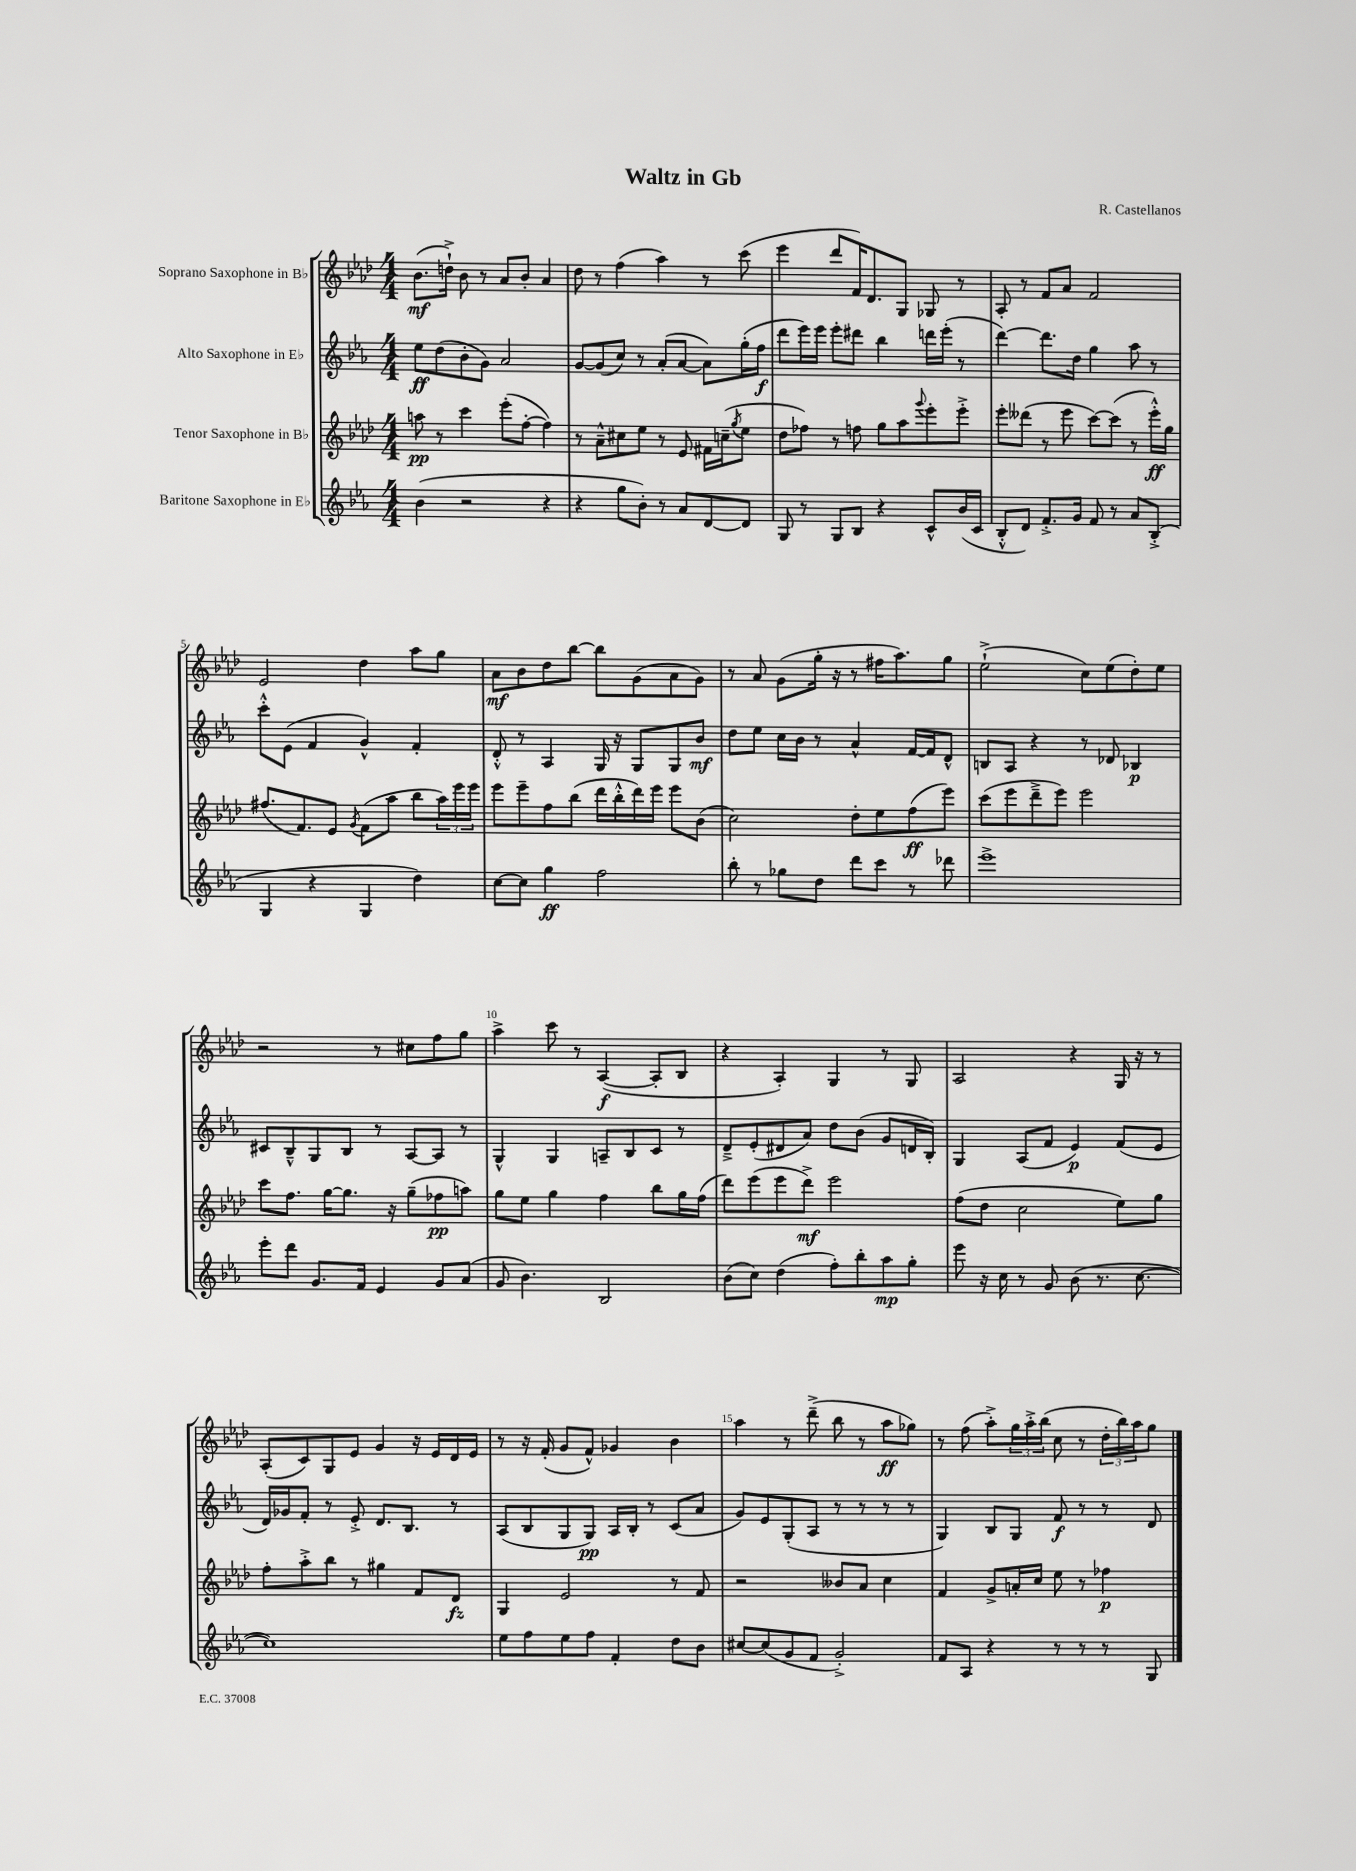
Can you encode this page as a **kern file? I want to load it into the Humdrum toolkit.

**kern	**dynam	**kern	**dynam	**kern	**dynam	**kern	**dynam
*part4	*part4	*part3	*part3	*part2	*part2	*part1	*part1
*staff4	*staff4	*staff3	*staff3	*staff2	*staff2	*staff1	*staff1
*I"Baritone Saxophone in E♭	*	*I"Tenor Saxophone in B♭	*	*I"Alto Saxophone in E♭	*	*I"Soprano Saxophone in B♭	*
*clefG2	*	*clefG2	*	*clefG2	*	*clefG2	*
*k[b-e-a-]	*	*k[b-e-a-d-]	*	*k[b-e-a-]	*	*k[b-e-a-d-]	*
*M4/4	*	*M4/4	*	*M4/4	*	*M4/4	*
=1	=1	=1	=1	=1	=1	=1	=1
(4b-\	.	8aan\	pp	8ee-\L	ff	(8.b-\L	mf
.	.	8r	.	(8dd\	.	.	.
.	.	.	.	.	.	16ddn`^\Jk)	.
2r	.	4ccc\	.	8b-'\	.	8b-\	.
.	.	.	.	8g\J)	.	8r	.
.	.	(8eee-'\L	.	2a-/	.	8a-/L	.
.	.	[8ff'\J	.	.	.	8b-'/J	.
4r	.	4ff\])	.	.	.	4a-/	.
=2	=2	=2	=2	=2	=2	=2	=2
4r	.	8r	.	[8g/L	.	8dd-\	.
.	.	8a-~^^\L	.	(8g/]	.	8r	.
8gg\L	.	8cc#X\	.	8cc/J)	.	(4ff\	.
8b-'\J)	.	8ee-\J	.	8r	.	.	.
8r	.	8r	.	(8a-'/L	.	4aa-\)	.
8a-/L	.	8e-/	.	[8a-/J	.	.	.
[8d/	.	16f#X\LL	.	8a-\L])	.	8r	.
.	.	(16ccn~\J	.	.	.	.	.
.	.	8qgg/	.	.	.	.	.
8d/J]	.	8ee-\J	.	(16gg'\L	.	(8ccc\	.
.	.	.	.	16ff\JJ	f	.	.
=3	=3	=3	=3	=3	=3	=3	=3
8G/	.	8dd-\L	.	8ddd\L	.	4eee-\	.
8r	.	8ff-X\J)	.	16eee-\L)	.	.	.
.	.	.	.	16eee-\JJ	.	.	.
8G/L	.	8r	.	8eee-'\L	.	8ddd-/L	.
8B-/J	.	8ffn\	.	8ddd#X\J	.	16f/K)	.
.	.	.	.	.	.	8.d-/	.
4r	.	8gg\L	.	4bb-\	.	.	.
.	.	8aa-\	.	.	.	8G/J	.
.	.	8qqggg/	.	.	.	.	.
8c^^/L	.	8eee-'\	.	16dddn\LL	.	8G-X/	.
.	.	.	.	(16eee-'\JJ	.	.	.
(16b-/L	.	8eee-'^\J	.	8r	.	8r	.
16c/JJ	.	.	.	.	.	.	.
=4	=4	=4	=4	=4	=4	=4	=4
8B-'^^/L	.	8eee-'\L	.	[4ddd\)	.	8A-'/	.
8d/J)	.	(8ddd--X\J	.	.	.	8r	.
8.f'^/L	.	8r	.	8.ddd\L]	.	8f/L	.
.	.	8eee-\	.	.	.	8a-/J	.
16g/Jk	.	.	.	16dd\Jk	.	.	.
8f/	.	[8ccc\L)	.	4gg\	.	2f/	.
8r	.	(8ccc\J]	.	.	.	.	.
8a-/L	.	8r	.	8aa-\	.	.	.
(8B-'^/J	.	16eee-'^^\LL)	ff	8r	.	.	.
.	.	16gg\JJ	.	.	.	.	.
!!LO:LB:g=z
=5	=5	=5	=5	=5	=5	=5	=5
4G/	.	(8.ff#X/L	.	8ccc'^^\L	.	2e-/	.
.	.	.	.	(8e-\J	.	.	.
.	.	8.f/)	.	.	.	.	.
4r	.	.	.	4f/	.	.	.
.	.	8e-/J	.	.	.	.	.
.	.	8qg/	.	.	.	.	.
4G/	.	(8f\L	.	4g^^/)	.	4dd-\	.
.	.	8aa-\J	.	.	.	.	.
4dd\)	.	8bb-\L	.	4f'/	.	8aa-\L	.
.	.	24aa-\L)	.	.	.	8gg\J	.
.	.	24eee-\	.	.	.	.	.
.	.	24eee-\JJ	.	.	.	.	.
=6	=6	=6	=6	=6	=6	=6	=6
[8cc\L	.	8eee-\L	.	8d'^^/	.	8a-\L	mf
8cc\J]	.	8eee-~\	.	8r	.	8b-\	.
4gg\	ff	8ff\	.	4A-/	.	8dd-\	.
.	.	(8bb-\J	.	.	.	[8bb-\J	.
2ff\	.	16ddd-\LL	.	16G/	.	8bb-\L]	.
.	.	16bb-'^^\	.	16r	.	.	.
.	.	16ddd-\)	.	8G/L	.	(8g\	.
.	.	16eee-\JJ	.	.	.	.	.
.	.	8eee-\L	.	8G/	.	8a-\	.
.	.	(8b-\J	.	8b-/J	mf	8g\J)	.
=7	=7	=7	=7	=7	=7	=7	=7
8bb-'\	.	2cc\)	.	8dd\L	.	8r	.
8r	.	.	.	8ee-\J	.	8a-/	.
8gg-X\L	.	.	.	16cc\LL	.	(8g\L	.
.	.	.	.	16b-\JJ	.	.	.
8dd\J	.	.	.	8r	.	16gg'\Jk	.
.	.	.	.	.	.	16r	.
8ddd\L	.	8dd-'\L	.	4a-^^/	.	8r	.
8ccc\J	.	8ee-\	.	.	.	16ff#X\KL	.
.	.	.	.	.	.	8.aa-\)	.
8r	.	(8ff\	ff	[16f/LL	.	.	.
.	.	.	.	16f/J]	.	.	.
8ddd-X\	.	8eee-\J)	.	8d^^/J	.	8gg\J	.
=8	=8	=8	=8	=8	=8	=8	=8
1eee-^	.	(8ccc\L	.	8Bn/L	.	(2ee-`^\	.
.	.	8eee-\	.	8A-/J	.	.	.
.	.	8ddd-~^\	.	4r	.	.	.
.	.	8eee-\J)	.	.	.	.	.
.	.	2eee-\	.	8r	.	8cc\L)	.
.	.	.	.	8d-X/	.	(8ee-\	.
.	.	.	.	4B-X/	p	8dd-'\)	.
.	.	.	.	.	.	8ee-\J	.
!!LO:LB:g=z
=9	=9	=9	=9	=9	=9	=9	=9
8eee-'\L	.	8ccc\L	.	8c#X/L	.	2r	.
8ddd\J	.	8.ff\J	.	8B-~^^/	.	.	.
8.g/L	.	.	.	8G/	.	.	.
.	.	[16gg\KL	.	.	.	.	.
.	.	8.gg\J]	.	8B-/J	.	.	.
16f/Jk	.	.	.	.	.	.	.
4e-/	.	.	.	8r	.	8r	.
.	.	16r	.	.	.	.	.
.	.	(8gg~\L	.	[8A-/L	.	8cc#X\L	.
8g/L	.	8ff-X\	pp	8A-/J]	.	8ff\	.
(8a-/J	.	8aan\J)	.	8r	.	8gg\J	.
=10	=10	=10	=10	=10	=10	=10	=10
8g/	.	8gg\L	.	4G^^/	.	4aa-^\	.
4.b-\)	.	8ee-\J	.	.	.	.	.
.	.	4gg\	.	4G/	.	8ccc\	.
.	.	.	.	.	.	8r	.
2B-/	.	4ff\	.	8An~/L	.	([4A-/	f
.	.	.	.	8B-/	.	.	.
.	.	8bb-\L	.	8c/J	.	8A-'/L]	.
.	.	16gg\L	.	8r	.	8B-/J	.
.	.	(16ff\JJ	.	.	.	.	.
=11	=11	=11	=11	=11	=11	=11	=11
(8b-\L	.	8ddd-\L)	.	8d~^/L	.	4r	.
8cc\J)	.	(8eee-\	.	(8e-'/	.	.	.
(4dd\	.	8eee-\	.	8d#X/	.	4A-'/)	.
.	.	8ddd-^\J)	mf	8a-/J)	.	.	.
8ff'\L)	.	2eee-\	.	8dd\L	.	4G/	.
8bb-'\	.	.	.	(8b-\J	.	.	.
8aa-\	mp	.	.	8g/L	.	8r	.
8gg'\J	.	.	.	16dn/L	.	8G/	.
.	.	.	.	16B-'/JJ)	.	.	.
=12	=12	=12	=12	=12	=12	=12	=12
8eee-\	.	(8ff\L	.	4G/	.	2A-/	.
16r	.	8dd-\J	.	.	.	.	.
16cc\	.	.	.	.	.	.	.
8r	.	2cc\	.	(8A-/L	.	.	.
8g/	.	.	.	8f/J	.	.	.
(8b-\	.	.	.	4e-/)	p	4r	.
8.r	.	.	.	.	.	.	.
.	.	8ee-\L)	.	(8f/L	.	16G/	.
[8.cc\	.	.	.	.	.	16r	.
.	.	8gg\J	.	8e-/J	.	8r	.
!!LO:LB:g=z
=13	=13	=13	=13	=13	=13	=13	=13
1cc])	.	8ff'\L	.	16d/LL)	.	(8A-'/L	.
.	.	.	.	16g-X/J	.	.	.
.	.	8aa-'^\	.	8f'/J	.	8c/)	.
.	.	8bb-\J	.	8r	.	8G/	.
.	.	8r	.	8e-'^/	.	8e-/J	.
.	.	4gg#X\	.	8.d/L	.	4g/	.
.	.	.	.	8.B-/J	.	.	.
.	.	8f/L	.	.	.	16r	.
.	.	.	.	.	.	16e-/LL	.
.	.	8d-/J	fz	8r	.	16d-/	.
.	.	.	.	.	.	16e-/JJ	.
=14	=14	=14	=14	=14	=14	=14	=14
8ee-\L	.	4G/	.	(8A-/L	.	8r	.
8ff\	.	.	.	8B-/	.	16r	.
.	.	.	.	.	.	(16f'/	.
8ee-\	.	2e-/	.	8G/	.	8g/L	.
8ff\J	.	.	.	8G/J)	pp	8f^^/J)	.
4f'/	.	.	.	16A-/LL	.	4g-X/	.
.	.	.	.	16B-'/JJ	.	.	.
.	.	.	.	8r	.	.	.
8dd\L	.	8r	.	(8c/L	.	4b-\	.
8b-\J	.	8f/	.	8a-/J	.	.	.
=15	=15	=15	=15	=15	=15	=15	=15
[8cc#X/L	.	2r	.	8g/L)	.	4aa-\	.
(8cc#/]	.	.	.	8e-/	.	.	.
8g/	.	.	.	(8G'/	.	8r	.
8f/J	.	.	.	8A-/J	.	(8ddd-~^\	.
2g'^/)	.	8b--X/L	.	8r	.	8bb-\	.
.	.	8a-/J	.	8r	.	8r	.
.	.	4cc\	.	8r	.	8aa-\L	ff
.	.	.	.	8r	.	8gg-X\J)	.
=16	=16	=16	=16	=16	=16	=16	=16
8f/L	.	4f/	.	4G/)	.	8r	.
8A-/J	.	.	.	.	.	(8ff\	.
4r	.	8g^/L	.	8B-/L	.	8aa-'^\L)	.
.	.	16an'/L	.	8G/J	.	24gg\L	.
.	.	.	.	.	.	24aa-'^\	.
.	.	16cc/JJ	.	.	.	.	.
.	.	.	.	.	.	(24bb-\JJ	.
8r	.	8ee-\	.	8f/	f	8cc\	.
8r	.	8r	.	8r	.	8r	.
8r	.	4ff-X\	p	8r	.	24dd-'\LL	.
.	.	.	.	.	.	24bb-\)	.
.	.	.	.	.	.	24aa-\J	.
8G/	.	.	.	8d/	.	8gg\J	.
==	==	==	==	==	==	==	==
*-	*-	*-	*-	*-	*-	*-	*-
